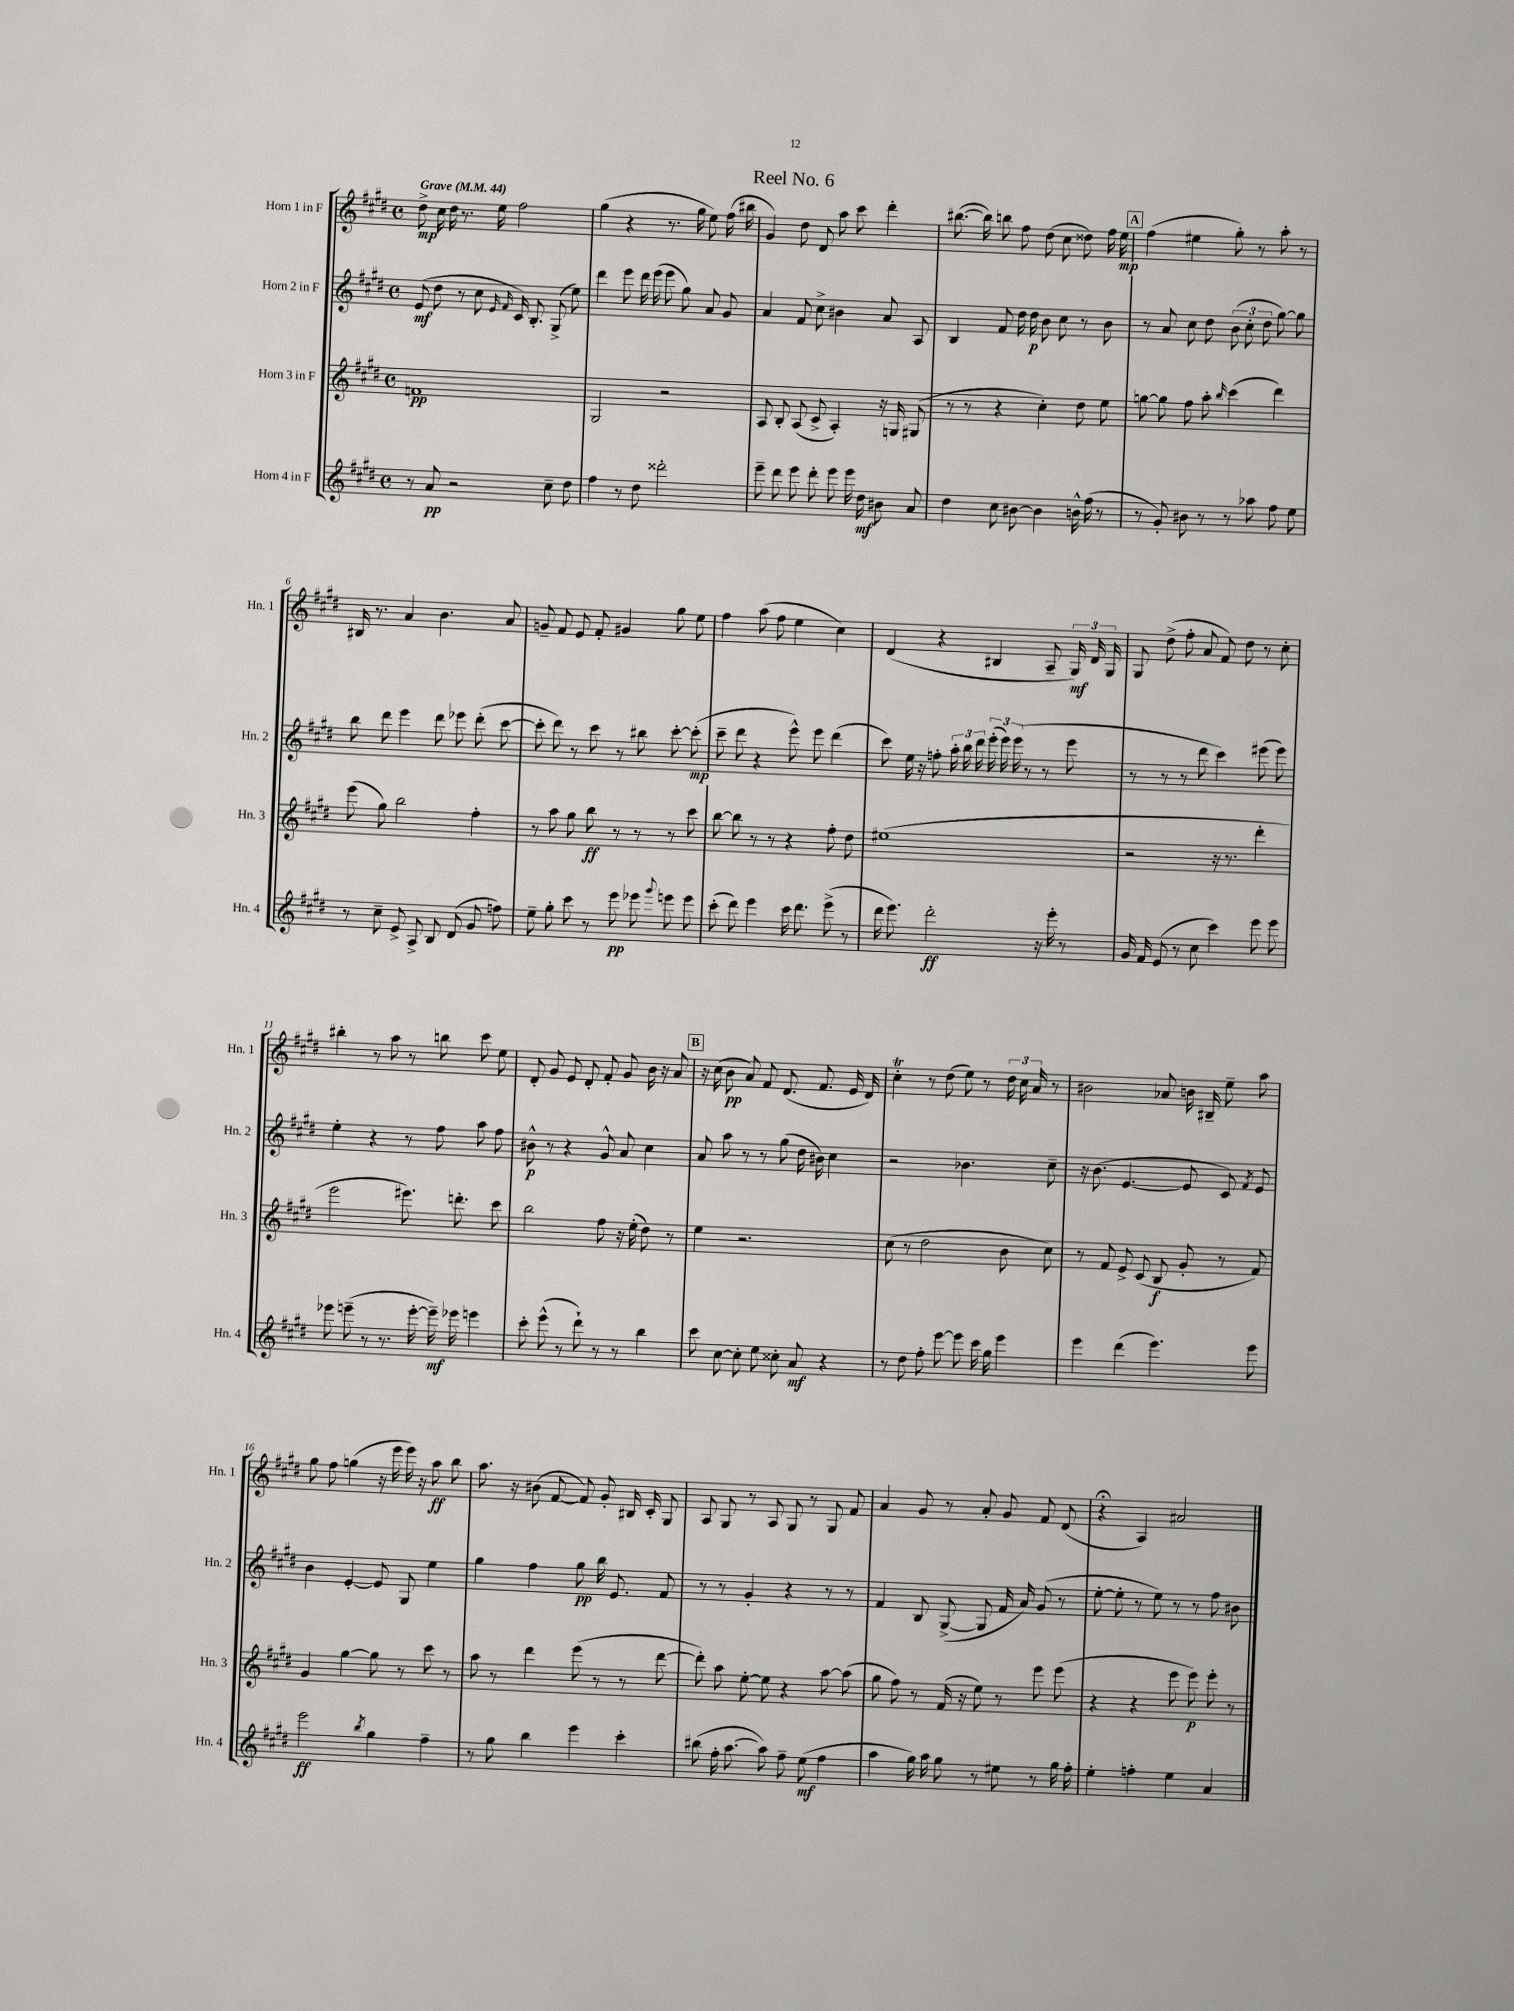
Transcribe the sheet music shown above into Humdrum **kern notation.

**kern	**kern	**kern	**kern
*staff4	*staff3	*staff2	*staff1
*clefG2	*clefG2	*clefG2	*clefG2
*k[f#c#g#d#]	*k[f#c#g#d#]	*k[f#c#g#d#]	*k[f#c#g#d#]
*M4/4	*M4/4	*M4/4	*M4/4
*met(c)	*met(c)	*met(c)	*met(c)
*MM44	*MM44	*MM44	*MM44
8r	1f	(8e/	8dd#^\
8a/	.	8dd#\	16cc#\
.	.	.	16dd#\
2r	.	8r	8.r
.	.	8cc#\	.
.	.	.	16ee\
.	.	16qqe/	.
.	.	16qqf#/	.
.	.	16c#/)	2ff#\
.	.	8.B'/	.
8cc#~\	.	(8G#^/	.
8dd#\	.	8ee\)	.
=	=	=	=
4ff#\	2G#/	4ddd#\	(4gg#\
8r	.	8eee\	4r
8dd#\	.	16ddd#\	.
.	.	(16eee\	.
2ddd##'\	2r	8eee\	8.r
.	.	8gg#\)	.
.	.	.	16gg#\
.	.	8a/	8ee\)
.	.	8g#/	(16ff#\
.	.	.	16bb#\
=	=	=	=
8eee~\	8A/	4a/	4g#/)
8ddd#\	8B'/	.	.
8eee\	(8A/	8f#/	8dd#\
8ddd#'\	8c#^/	8cc#^\	8d#/
8eee\	4A'/)	4b#\	8aa\
16eee\	.	.	8ccc#\
16dd#\	.	.	.
8b#\	16r	8a/	4ddd#'\
.	16G/	.	.
8a/	(8G#/	8A/	.
=	=	=	=
4dd#\	8r	4B/	([8.bb#\
.	8r	.	.
.	.	.	16bb#\])
8cc#\	4r	8f#/	8bb\
[8b#\	.	16dd#\	8ff#\
.	.	16dd#\	.
4b#\]	4cc#'\)	8b\	(8dd#\
.	.	8cc#\	8cc#\
16b^^\	8dd#\	8r	8dd##\)
(16ff#\	.	.	.
8r	8ee\	8b\	16ff#\
.	.	.	16ee\
=	=	=	=
8r	[8gg\	8r	(4ff#\
8g#'/)	8gg\]	8a/	.
8b#\	8ff#\	8cc#\	4ee#\
8r	8aa'\	8dd#\	.
.	16qqbb/	.	.
8r	(4ccc#\	(12b\	8gg#'\)
.	.	12cc#'\	.
8aa-\	.	.	8r
.	.	12dd#\	.
8ff#\	4ddd#\)	[8gg#\)	8aa'\
8ee\	.	8gg#\]	8r
=	=	=	=
8r	(8eee\	8bb\	16B#/
.	.	.	8.r
8cc#~\	8gg#\)	8ddd#\	.
8e^/	2bb\	4eee\	4a/
8A^/	.	.	.
8B/	.	8ddd#\	4.b\
(8d#/	.	8eee-\	.
8g#/	4ff#'\	(8ddd#'\	.
8ff\)	.	[8ccc#\	8a/
=	=	=	=
8ee~\	8r	8ccc#'\]	8g~/
8gg#'\	8aa\	8ddd#\)	8f#/
8ccc#\	8gg#\	8r	8e/
8r	8bb\	8ccc#\	8f#'/
8eee\	8r	8r	4g#/
8eee-\	8r	8bb#\	.
8qqggg#/	.	.	.
8eee\	8r	[8ccc#'\	8gg#\
8eee\	8ccc#\	(8ccc#'\]	8ee\
=	=	=	=
(8ccc#'\	[8bb\	8ccc#~\	4ff#\
8ddd#\)	8bb\]	8ddd#\	.
4eee\	8r	4r	(8aa\
.	8r	.	8ff#\
16ccc#\	4r	8eee^^\)	4ee\
8.ddd#\	.	.	.
.	.	8eee\	.
(8eee^\	8ff#'\	(4ddd#\	4cc#\)
8r	8dd#\	.	.
=	=	=	=
16ddd#\	(1ee#	8ccc#\)	(4d#/
8.eee\)	.	.	.
.	.	16ee\	.
.	.	16r	.
2ddd#'\	.	8ff'\	4r
.	.	24aa'\	.
.	.	24bb\	.
.	.	24ddd#\	.
.	.	(24eee'\	4B#/
.	.	24eee\)	.
.	.	(24eee\	.
.	.	8r	.
16r	.	8r	8A~/
16eee'\	.	.	.
8r	.	8eee\	24G#/)
.	.	.	24d#/
.	.	.	24G#/
=	=	=	=
16g#/	2r	8r	8G#/
16f#/	.	.	.
(8e/	.	8r	(8dd#^\
8r	.	8r	8ff#'\
8cc#\	.	8ddd#\	8a/
4ccc#\)	16r	4ccc#\)	8f#/)
.	8.r	.	.
.	.	.	8dd#\
8eee\	4ddd#'\	(8eee#\	8r
8eee\	.	8eee#\)	8cc#'\
=	=	=	=
8eee-\	2eee\	4ee'\	4bb#'\
(8eee~\	.	.	.
8r	.	4r	8r
8.r	.	.	8aa\
.	8.eee#\)	8r	8r
[16eee'\	.	.	.
16eee~\])	.	8ff#\	8bb\
16eee-\	8.ddd'\	.	.
4eee\	.	8aa\	8ccc#\
.	8ccc#\	8ff#\	8ee\
=	=	=	=
8ccc#'\	2bb\	8b#^^\	8d#'/
(8eee^^\	.	8r	8g#/
8r	.	4r	8e/
8ddd#`\)	.	.	8d#'/
8r	8ff#\	8g#^^/	8f#'/
8r	16r	8a/	8g#/
.	(16ee'\	.	.
4bb\	8dd#\)	4cc#\	16b\
.	.	.	16r
.	8r	.	8a/
=	=	=	=
8ccc#\	4ee\	8a/	16r
.	.	.	(16cc#\
[8cc#\	.	8aa\	8b\
8cc#'\]	2.r	8r	8a/)
8ee\	.	8r	8f#/
8cc##'\	.	(8gg#\	(8.d#/
8a/	.	16dd#\	.
.	.	16b#\)	8.f#/
4r	.	4cc#\	.
.	.	.	16e/
.	.	.	16d#/)
=	=	=	=
8r	(8cc#\	2r	4cc#'\
8dd#\	8r	.	.
8ff#'\	2dd#\	.	8r
[8eee\	.	.	(8dd#\
8eee\]	.	4.b-\	8ee\)
16ccc#\	.	.	8r
16gg#\	.	.	.
4eee\	8b\	.	24dd#\
.	.	.	24cc#\
.	.	.	24a/
.	8cc#\)	8cc#~\	8r
=	=	=	=
4eee\	8r	16r	2b#\
.	.	(8.b\	.
.	8f#/	.	.
(4ddd#\	8e^/	[4.e/	.
.	(8c#/	.	.
4.eee\)	8B/	.	8a-/
.	8g#'/	8e/]	16b\
.	.	.	16B#~/
.	8r	8c#/)	8ee~\
.	.	8qf#/	.
8eee\	8f#/)	8e/	8aa\
=	=	=	=
2eee\	4g#/	4b\	8gg#\
.	.	.	8ff#\
.	[4gg#\	[4e'/	(4gg\
8qbb/	.	.	.
4gg#\	8gg#\]	8e/]	16r
.	.	.	16eee\
.	8r	8G#/	16eee\)
.	.	.	16r
4ff#~\	8ccc#\	4ee\	8aa\
.	8r	.	8bb\
=	=	=	=
8r	8aa\	4gg#\	8.aa\
8gg#\	8r	.	.
.	.	.	16r
4bb\	4ddd#\	4ff#\	(8b#\
.	.	.	[8f#/
4eee\	(8eee\	8gg#\	8f#/])
.	8r	16bb\	8g#'/
.	.	8.e/	.
4ccc#'\	8r	.	16B#/
.	.	.	16c#'/
.	[8ddd#\	8f#/	8G#/
=	=	=	=
(8bb#\	8ddd#'\])	8r	8A/
16ff#'\	8aa\	8r	8G#/
[8.aa\	.	.	.
.	[8ee'\	4g#'/	8r
8aa\])	8ee\]	.	8A/
8ff#~\	4r	4r	8G#/
(8ee\	.	.	8r
4ff#\	[8aa\	8r	8G#/
.	(8aa\]	8r	8f#/
=	=	=	=
4aa\	8gg#\	4f#/	4a/
.	8ff#\)	.	.
16gg#\)	8r	8B/	8g#/
16aa\	.	.	.
8gg#\	(16f#/	([8G#^/	8r
.	16r	.	.
8r	8ee\)	8G#/]	8a'/
8ee#\	8r	16f#/	8g#/
.	.	16a/)	.
8r	8eee\	(8g#/	8f#/
16gg#\	(8eee\	8r	(8d#/
16ff#'\	.	.	.
=	=	=	=
4ee'\	4r	[8ee'\	4r;
.	.	8ee'\]	.
4ff'\	4r	8r	4A/)
.	.	8ee\)	.
4ee\	8eee\	8r	2a#/
.	8eee\)	8r	.
4a/	8eee'\	8ff#\	.
.	8r	8b#\	.
==	==	==	==
*-	*-	*-	*-
